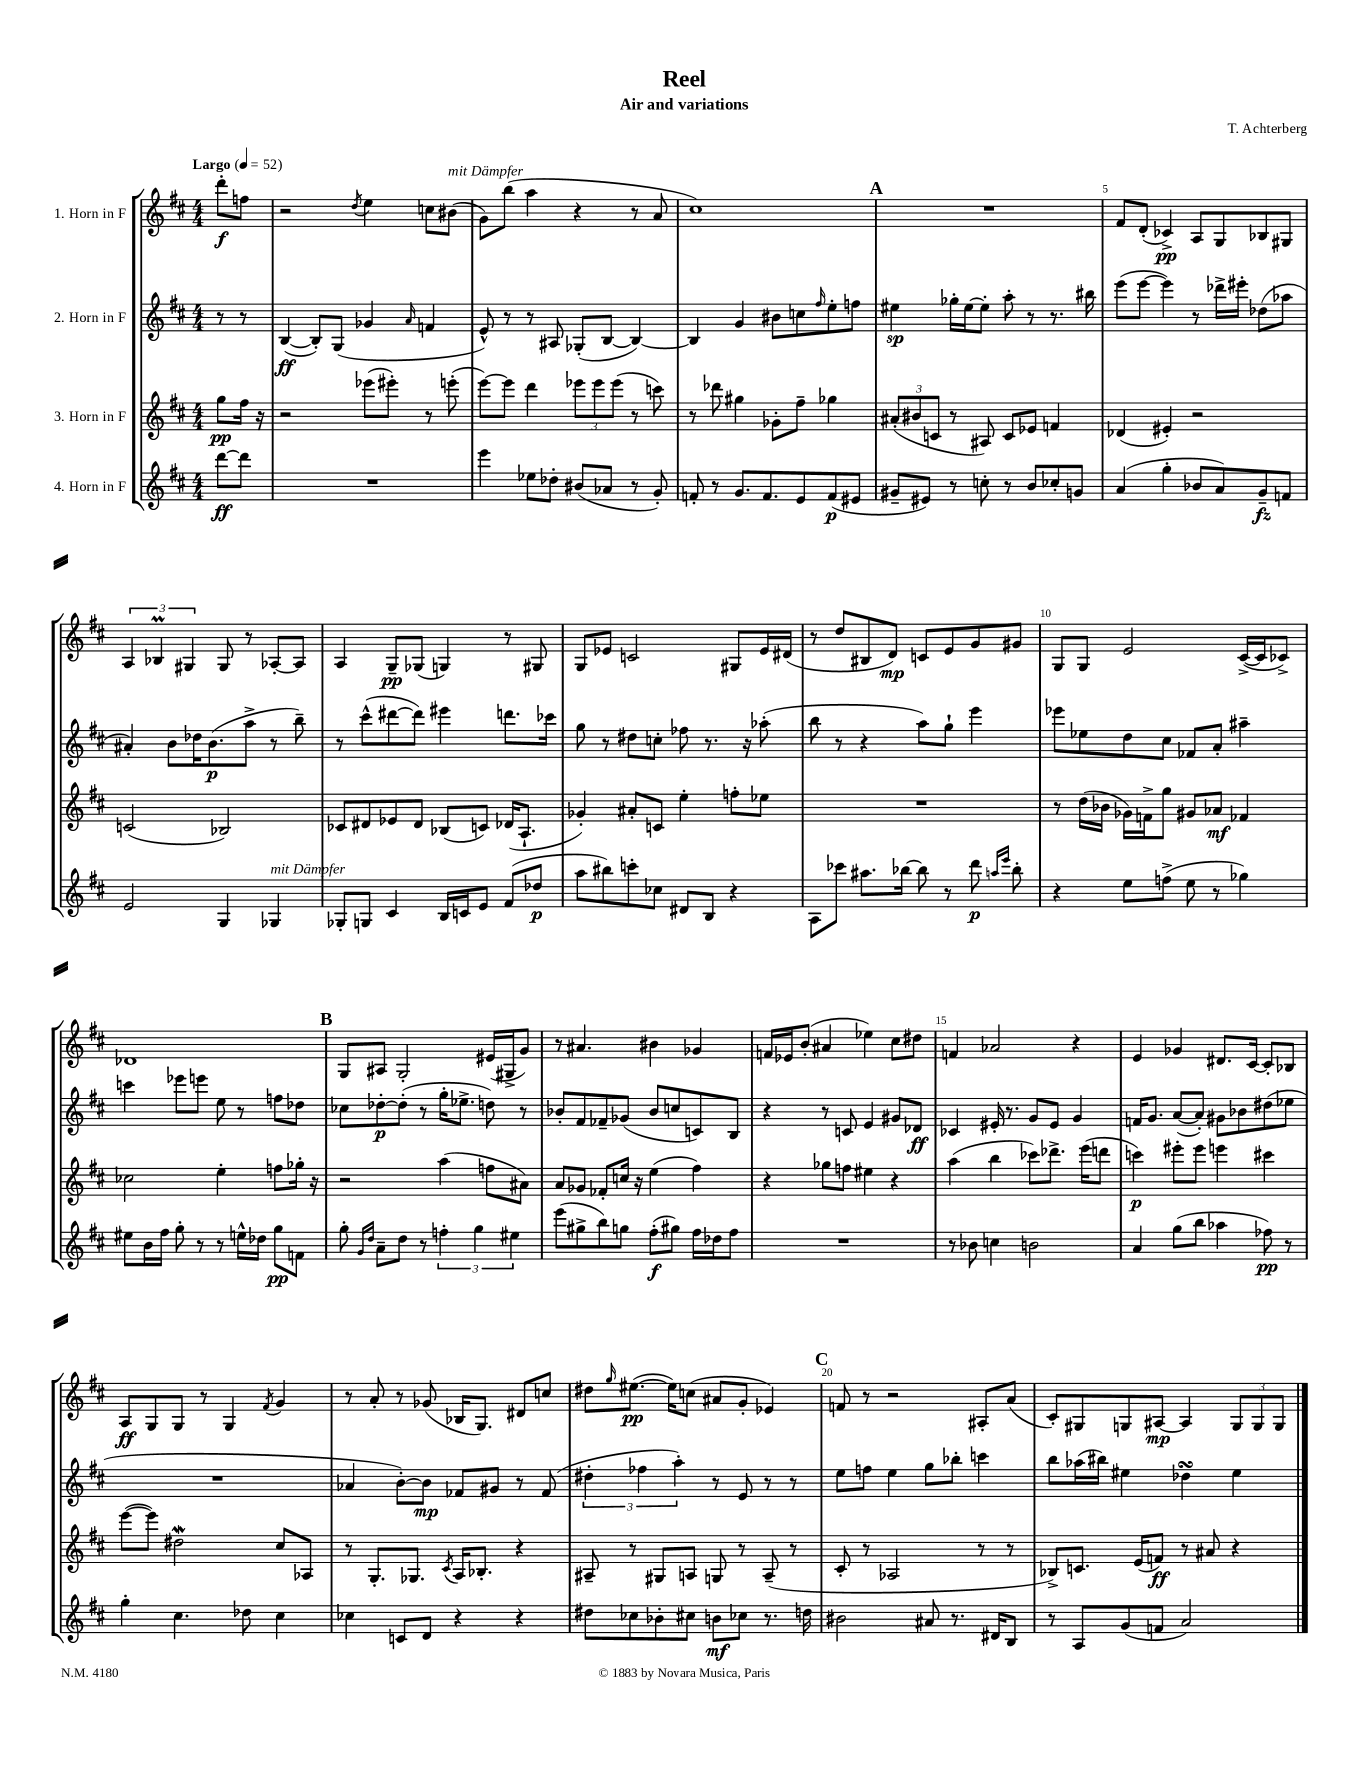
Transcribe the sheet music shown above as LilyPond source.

\header { title = "Reel" composer = "T. Achterberg" subtitle = "Air and variations" }
<<
\new StaffGroup <<
\new Staff = "s0" \with { instrumentName = "1. Horn in F" } {
    \clef treble \key d \major \numericTimeSignature \time 4/4 \partial 4 \tempo "Largo" 4 = 52
    d'''8-.\f f''8 |
    r2 \acciaccatura { d''8 } e''4 c''8 bis'8^\markup { \italic "mit Dämpfer" }( |
    g'8) b''8( a''4 r4 r8 a'8 |
    cis''1) |
    \mark \markup { \bold "A" } R1 |
    fis'8 d'8-.( ces'4->\pp) a8 g8 bes8 gis8 |
    \tuplet 3/2 { a4 bes4\prall gis4 } gis8 r8 aes8~-. aes8 |
    a4 g8--\pp ges8( g4) r8 gis8 |
    g8 ees'8 c'2 gis8 ees'16 dis'16( |
    r8 d''8 bis8 d'8\mp) c'8 e'8 g'8 gis'8 |
    g8 g8 e'2 cis'16~->( cis'16 ces'8->) |
    des'1 |
    \mark \markup { \bold "B" } g8 ais8 g2-. eis'16( gis16-> g'8) |
    r8 ais'4. bis'4 ges'4 |
    f'16 ees'16 b'8-.( ais'4 ees''4) cis''8 dis''8 |
    f'4 aes'2 r4 |
    e'4 ges'4 dis'8. cis'16~ cis'8-. bes8 |
    a8\ff g8 g8 r8 g4 \acciaccatura { fis'8 } g'4 |
    r8 a'8-. r8 ges'8( bes16 g8.) dis'8 c''8 |
    dis''8 \grace { g''16 } eis''8.~\pp( eis''16) c''8( ais'8 g'8-. ees'4) |
    \mark \markup { \bold "C" } f'8 r8 r2 ais8-. a'8( |
    cis'8-.) gis8 g8 ais8~\mp ais4 \tuplet 3/2 { g8 g8 g8 } \bar "|." |
}
\new Staff = "s1" \with { instrumentName = "2. Horn in F" } {
    \clef treble \key d \major \numericTimeSignature \time 4/4 \partial 4
    r8 r8 |
    b4~\ff( b8-.) g8( ges'4 \grace { a'16 } f'4 |
    e'8-^) r8 r8 ais8 ges8-.( b8~ b4~) |
    b4 g'4 bis'8 c''8 \grace { fis''16 } e''8-. f''8 |
    \mark \markup { \bold "A" } eis''4\sp ges''16-. eis''16~ eis''8-. a''8-. r8 r8. bis''16 |
    e'''8( e'''8~ e'''4) r8 des'''16-> eis'''16-. des''8( aes''8 |
    ais'4-.) b'8 des''16 b'8.\p( a''8-> r8 b''8--) |
    r8 cis'''8-^( dis'''8~ dis'''8) eis'''4 d'''8. ces'''16 |
    g''8 r8 dis''8 c''8-. fes''8 r8. r16 aes''8-.( |
    b''8 r8 r4 a''8) g''8-! e'''4 |
    ees'''8 ees''8 d''8 cis''8 fes'8 a'8-. ais''4-- |
    c'''4 ees'''8 e'''8 e''8 r8 f''8 des''8 |
    \mark \markup { \bold "B" } ces''8 des''8~-.\p des''8-.( r8 g''16-. ees''8.-> d''8) r8 |
    bes'8-. fis'8 fes'8-- ges'8( bes'8 c''8 c'8) b8 |
    r4 r8 c'8 e'4 gis'8 des'8\ff |
    ces'4 eis'16-. r8. g'8 eis'8 g'4 |
    f'16 g'8. a'8~( a'8-.) gis'8 bes'8 dis''8( ees''8 |
    R1 |
    aes'4 b'8~-.) b'8\mp fes'8 gis'8 r8 fes'8( |
    \tuplet 3/2 { dis''4-. fes''4 a''4-.) } r8 e'8 r8 r8 |
    \mark \markup { \bold "C" } e''8 f''8 e''4 g''8 bes''8-. c'''4 |
    b''8 aes''16( bis''16) eis''4 des''4\turn eis''4 \bar "|." |
}
\new Staff = "s2" \with { instrumentName = "3. Horn in F" } {
    \clef treble \key d \major \numericTimeSignature \time 4/4 \partial 4
    g''8\pp fis''16 r16 |
    r2 ees'''8( eis'''8-.) r8 e'''8-.( |
    e'''8~) e'''8 d'''4 \tuplet 3/2 { ees'''8 ees'''8 ees'''8( } r8 c'''8) |
    r8 des'''8 gis''4 ges'8-. fis''8-- ges''4 |
    \mark \markup { \bold "A" } \tuplet 3/2 { ais'8-.( bis'8 c'8 } r8 ais8) c'8 ees'8 f'4 |
    des'4( eis'4-.) r2 |
    c'2( bes2) |
    ces'8 dis'8 ees'8 dis'8 bes8( c'8) des'16( a8.-! |
    ges'4-.) ais'8-. c'8 e''4-. f''8-. ees''8 |
    R1 |
    r8 d''16( bes'16 ges'16) f'16-> g''8 gis'8 aes'8\mf fes'4 |
    ces''2 e''4-. f''8 ges''16-. r16 |
    \mark \markup { \bold "B" } r2 a''4( f''8 ais'8) |
    a'8 ges'8 fes'8-. c''16 r16 e''4( fis''4) |
    r4 ges''8 f''8 eis''4 r4 |
    a''4( b''4 ces'''8) des'''8.-> e'''16( d'''8 |
    c'''4\p) eis'''8-. eis'''8 e'''4 cis'''4 |
    e'''8~( e'''8) dis''2\mordent cis''8 aes8 |
    r8 g8.-. ges8. \acciaccatura { cis'8 } a16 bes8.-. r4 |
    ais8-- r8 gis8 a8 g8 r8 a8--( r8 |
    \mark \markup { \bold "C" } cis'8-. r8 aes2 r8 r8 |
    bes8->) c'8. e'16( f'8\ff) r8 ais'8 r4 \bar "|." |
}
\new Staff = "s3" \with { instrumentName = "4. Horn in F" } {
    \clef treble \key d \major \numericTimeSignature \time 4/4 \partial 4
    d'''8~\ff d'''8 |
    R1 |
    e'''4 ees''8 des''8-. bis'8( aes'8 r8 g'8-.) |
    f'8-. r8 g'8. f'8. e'8 f'8\p( eis'8 |
    \mark \markup { \bold "A" } gis'8-- eis'8) r8 c''8-. r8 b'8 ces''8-. g'8 |
    a'4( g''4-. bes'8 a'8) g'8--\fz f'8 |
    e'2 g4 ges4^\markup { \italic "mit Dämpfer" } |
    ges8-. g8 cis'4 b16 c'16 e'8 fis'8( des''8\p |
    a''8 bis''8) c'''8-. ces''8 dis'8 b8 r4 |
    a8 ces'''8 ais''8. bes''16~ bes''8 r8 d'''8\p \grace { a''16 e'''16 } bes''8-. |
    r4 e''8 f''8->( e''8 r8 ges''4) |
    eis''8 b'16 fis''16 g''8-. r8 r8 e''16-^ des''16 g''8\pp f'8 |
    \mark \markup { \bold "B" } g''8-. \grace { g'16 d''16 } a'8-- d''8 r8 \tuplet 3/2 { f''4-. g''4 eis''4 } |
    e'''8( gis''8-> b''8) g''8 fis''8-.\f( gis''8) fis''16 des''16 fis''8 |
    R1 |
    r8 bes'8 c''4 b'2 |
    a'4 g''8( b''8 aes''4 fes''8\pp) r8 |
    g''4-. cis''4. des''8 cis''4 |
    ces''4 c'8 d'8 r4 r4 |
    dis''8 ces''8 bes'8-. cis''8 b'8\mf ces''8 r8. d''16 |
    \mark \markup { \bold "C" } bis'2 ais'8 r8. dis'16 b8 |
    r8 a8 g'8( f'8 a'2) \bar "|." |
}
>>
>>
\layout { \context { \Score \override BarNumber.break-visibility = ##(#f #t #t) barNumberVisibility = #(every-nth-bar-number-visible 5) } }
